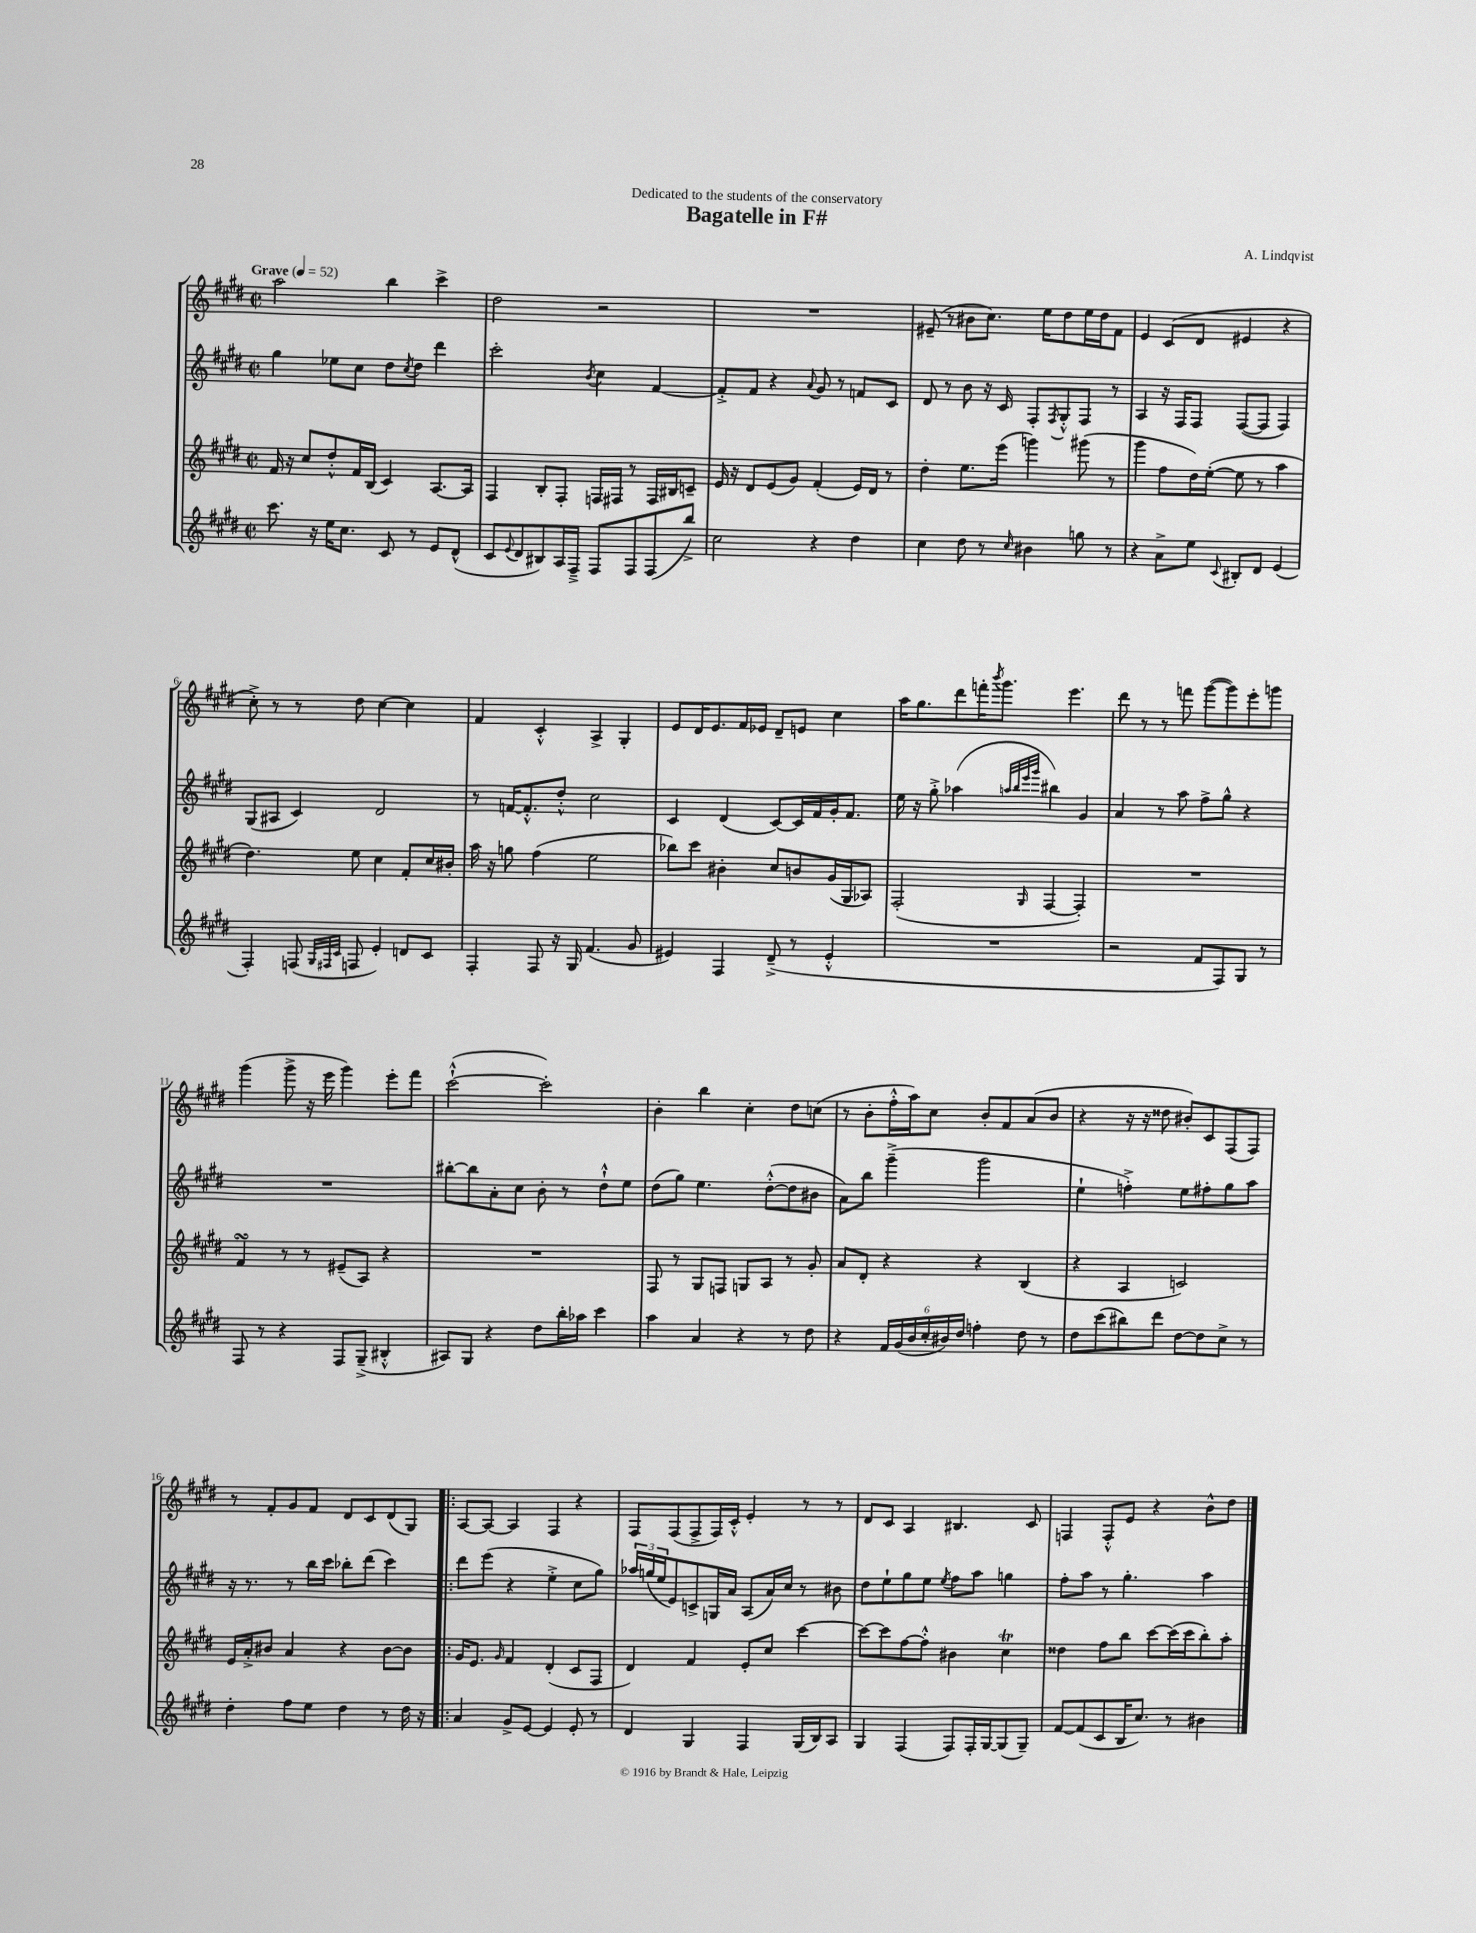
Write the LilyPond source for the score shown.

\header { title = "Bagatelle in F#" composer = "A. Lindqvist" dedication = "Dedicated to the students of the conservatory" }
<<
\new StaffGroup <<
\new Staff = "s0" {
    \clef treble \key e \major \defaultTimeSignature \time 2/2 \tempo "Grave" 4 = 52
    a''2 b''4 cis'''4-> |
    dis''2 r2 |
    R1 |
    eis'8--( r8 bis'8 cis''8.) e''16 dis''8 e''16 dis''16 fis'8 |
    e'4 cis'8( dis'8 eis'4 r4 |
    cis''8-.->) r8 r8 dis''8 cis''4~ cis''4 |
    fis'4 cis'4-.-^ a4-> gis4-. |
    e'8 dis'16 e'8. fis'16 ees'16 dis'8-- e'8 cis''4 |
    a''16 gis''8. dis'''8 f'''16-. \acciaccatura { b'''8 } gis'''8. e'''4. |
    dis'''8 r8 r8 f'''8 gis'''8~( gis'''8) e'''8-. g'''8 |
    gis'''4( gis'''8-> r16 e'''16 gis'''4) e'''8-. fis'''8 |
    cis'''2~-!-^( cis'''2-.) |
    b'4-. b''4 cis''4-. dis''8 c''8( |
    r8 b'8-. fis''16-.-^ a''16) cis''8 b'8-. fis'8 a'8( b'8 |
    r4 r16 r16 disis''8 bis'8-.) cis'8 fis8( fis8) |
    r8 fis'8-. gis'8 fis'8 dis'8 cis'8 dis'8( gis8) |
    \bar ".|:" a8~ a8~ a4 fis4 r4 |
    fis8 fis8( fis8-> fis16) cis'16-.-^ e'4-. r8 r8 |
    dis'8 cis'8 a4 bis4. cis'8 |
    f4 f8-.-^ e'8 r4 b'8-^ dis''8 \bar "|." |
}
\new Staff = "s1" {
    \clef treble \key e \major \defaultTimeSignature \time 2/2
    gis''4 ees''8 cis''8 dis''8 \acciaccatura { cis''8 } dis''8 dis'''4 |
    cis'''2-. \acciaccatura { b'8 } cis''4 fis'4~ |
    fis'8-.-> fis'8 r4 \appoggiatura { a'8 } gis'8 r8 f'8 cis'8 |
    dis'8 r8 b'8 r16 cis'16 fis8-. \acciaccatura { fis8 } gis8-.-^ fis8 r8 |
    a4 r16 fis16 fis8 fis8~( fis8 fis4) |
    gis8( ais8 cis'4) dis'2 |
    r8 f'16~ f'8.-.-^ dis''8-.-^ cis''2 |
    cis'4 dis'4( cis'8~) cis'16 fis'16 gis'16-. fis'8. |
    e''16 r16 gis''8-.-> aes''4( \grace { a''32 b''32 e'''32 gis'''32 } bis''4) gis'4 |
    a'4 r8 a''8 fis''8-> gis''8-^ r4 |
    R1 |
    bis''8~-. bis''8 a'8-. cis''8 b'8-. r8 dis''8-!-^ e''8 |
    dis''8( gis''8) e''4. dis''8~-.-^( dis''8 bis'8 |
    a'8) b''8 gis'''4--->( gis'''2 |
    e''4-! f''4-.->) e''8 fis''8-. gis''8 a''8 |
    r16 r8. r8 b''16 cis'''16 bes''8-. dis'''8( cis'''4) |
    \bar ".|:" dis'''8 e'''8( r4 e''4-.-> cis''8 gis''8) |
    \tuplet 3/2 { aes''16 g''16( e''16 } e'8) c'8-> g16 a'16 a8( a'16) cis''16 r8 bis'8 |
    dis''8 e''8-! gis''8 e''8 \acciaccatura { e''8 } fis''8 a''8 g''4 |
    fis''8-. a''8 r8 gis''4.-. a''4 \bar "|." |
}
\new Staff = "s2" {
    \clef treble \key e \major \defaultTimeSignature \time 2/2
    fis'16 r16 cis''8 dis''8-.-^ fis'16 b16( cis'4) a8.~ a16 |
    fis4 b8-. fis8-. f16 fis16 r8 fis16 bis16 c'8-- |
    e'16 r16 dis'8 e'8( gis'8) fis'4-.( e'16) dis'16 r8 |
    dis''4-. e''8. e'''16( g'''4) gis'''8( r8 |
    gis'''4 fis''8 dis''16) e''16~-.( e''8 r8 a''4 |
    dis''4.) e''8 cis''4 fis'8-. cis''16 bis'16-. |
    a''16 r16 g''8 fis''4( e''2 |
    bes''8) cis'''8 bis'4-. cis''8 b'8 gis'16( gis16 aes8) |
    fis2-.( \grace { gis16 } fis4~ fis4-.) |
    R1 |
    fis'4\turn r8 r8 eis'8--( a8) r4 |
    R1 |
    fis8 r8 gis8 f8 g8 a8 r8 gis'8-. |
    a'8 dis'8-. r4 r4 b4( |
    r4 a4 c'2) |
    e'16 a'16-.-> bis'8 a'4 r4 bis'8~ bis'8 |
    \bar ".|:" gis'16 e'8. \grace { gis'16 } fis'4 dis'4-.( cis'8 fis8 |
    dis'4) fis'4 e'8-. cis''8 cis'''4~ |
    cis'''8~ cis'''8 fis''8~ fis''8-.-^ bis'4 cis''4\trill |
    disis''4 fis''8 b''8 cis'''8~ cis'''16( cis'''16 b''8-.) a''8-. \bar "|." |
}
\new Staff = "s3" {
    \clef treble \key e \major \defaultTimeSignature \time 2/2
    cis'''8. r16 e''16 cis''8. cis'8 r8 e'8 dis'8-^( |
    cis'8 \appoggiatura { e'8 } dis'8 bis8) a16 fis16---> fis8 fis8 fis8( b''8->) |
    cis''2 r4 dis''4 |
    cis''4 dis''8 r8 \grace { cis''16 } bis'4 g''8 r8 |
    r4 a'8-> e''8 \appoggiatura { cis'8 } bis8-. dis'8 e'4( |
    fis4-.) f8( \grace { gis32 fis32 cis'32 } f8 e'4-.) d'8 cis'8 |
    fis4-. fis8 r16 gis16 fis'4.( gis'8 |
    eis'4) fis4 dis'8--->( r8 eis'4-.-^ |
    R1 |
    r2 fis'8 fis8) gis8 r8 |
    fis8 r8 r4 fis8 gis8--->( bis4-.-^ |
    ais8) gis8 r4 dis''8 b''16-. aes''16 cis'''4 |
    a''4 a'4 r4 r8 dis''8 |
    r4 \tuplet 6/4 { fis'16 gis'16( b'16 cis''16-. bis'16) dis''16 } f''4-. dis''8 r8 |
    dis''8 cis'''8( bis''8) dis'''8 dis''8~ dis''8 cis''8-> r8 |
    dis''4-. fis''8 e''8 dis''4 r8 dis''16 r16 |
    \bar ".|:" a'4 gis'8-> e'8~ e'4 e'8-. r8 |
    dis'4 gis4 fis4 gis16( b16) a8 |
    gis4 fis4( fis8) fis16-. gis16~ gis8( gis8--) |
    fis'8~ fis'8( cis'8 b16 cis''8.) r8 bis'4 \bar "|." |
}
>>
>>
